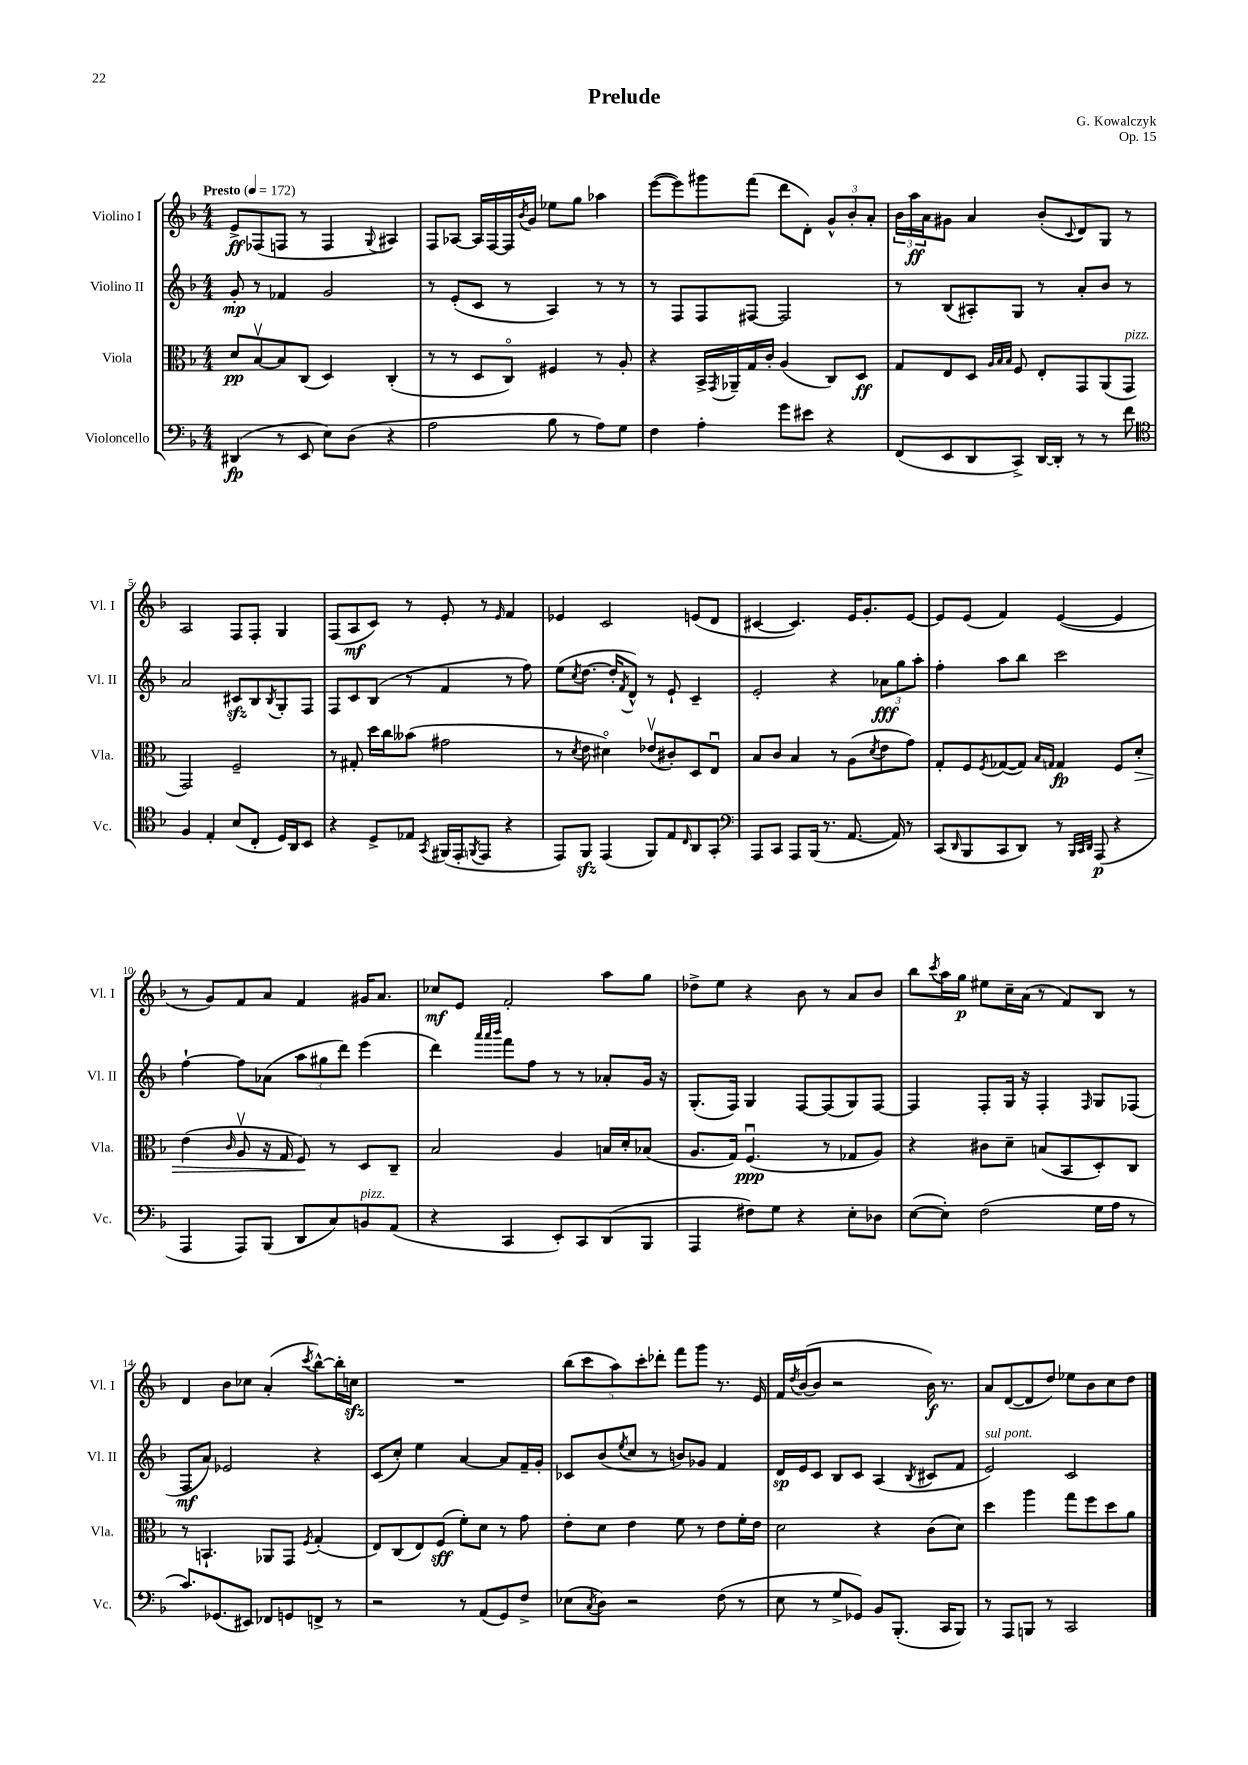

**kern	**dynam	**kern	**dynam	**kern	**dynam	**kern	**dynam
*part4	*part4	*part3	*part3	*part2	*part2	*part1	*part1
*staff4	*staff4	*staff3	*staff3	*staff2	*staff2	*staff1	*staff1
*I"Violoncello	*	*I"Viola	*	*I"Violino II	*	*I"Violino I	*
*I'Vc.	*	*I'Vla.	*	*I'Vl. II	*	*I'Vl. I	*
*clefF4	*	*clefC3	*	*clefG2	*	*clefG2	*
*k[b-]	*	*k[b-]	*	*k[b-]	*	*k[b-]	*
*M4/4	*	*M4/4	*	*M4/4	*	*M4/4	*
*MM172	*	*MM172	*	*MM172	*	*MM172	*
=1	=1	=1	=1	=1	=1	=1	=1
!	!	!	!	!	!	!LO:TX:a:B:t=Presto	!
(4DD#X/	fp	8d/L	pp	8g'/	mp	8e^/L	ff
.	.	[8B-v/	.	8r	.	(8F-X/	.
8r	.	8B-/]	.	4f-X/	.	8Fn/J	.
8EE/	.	(8C/J	.	.	.	8r	.
8E\L)	.	4D/)	.	2g/	.	4F/	.
(8D\J	.	.	.	.	.	.	.
.	.	.	.	.	.	8qqG/	.
4r	.	(4C'/	.	.	.	4A#X/)	.
=2	=2	=2	=2	=2	=2	=2	=2
2A\	.	8r	.	8r	.	8F/L	.
.	.	8r	.	(8e'/L	.	[8A-X/J	.
.	.	8D/L	.	8c/J	.	16A-/LL]	.
.	.	.	.	.	.	[16F/	.
.	.	8C/J)	.	8r	.	16F/]	.
.	.	.	.	.	.	8qb-/	.
.	.	.	.	.	.	16g/JJ	.
8B-\	.	4F#X/	.	4A/)	.	8ee-X\L	.
8r	.	.	.	.	.	8gg\J	.
8A\L)	.	8r	.	8r	.	4aa-X\	.
8G\J	.	8A'/	.	8r	.	.	.
=3	=3	=3	=3	=3	=3	=3	=3
4F\	.	4r	.	8r	.	([8eee\L	.
.	.	.	.	8F/L	.	8eee\])	.
4A'\	.	16BB-^/LL	.	8F/	.	8ggg#X\	.
.	.	8qGG/	.	.	.	.	.
.	.	16AA-X~/	.	.	.	.	.
.	.	16G/	.	[8F#X/J	.	(8fff\J	.
.	.	16c'/JJ	.	.	.	.	.
8g\L	.	(4A/	.	2F#/]	.	8ddd\L	.
8e#X\J	.	.	.	.	.	8d'\J)	.
4r	.	8C/L)	.	.	.	12g^^/L	.
.	.	.	.	.	.	12b-'/	.
.	.	8D/J	ff	.	.	.	.
.	.	.	.	.	.	12a'/J	.
=4	=4	=4	=4	=4	=4	=4	=4
(8FF/L	.	8G/L	.	8r	.	24b-\LL	.
.	.	.	.	.	.	24aa\	ff
.	.	.	.	.	.	24a\J	.
8EE/	.	8E/	.	(8B-/L	.	8g#X\J	.
8DD/	.	8D/J	.	8A#X'/)	.	4a/	.
.	.	32qqA/LLL	.	.	.	.	.
.	.	32qqB-/	.	.	.	.	.
.	.	32qqB-/JJJ	.	.	.	.	.
8CC^/J)	.	8F/	.	8G/J	.	.	.
[16DD/LL	.	8E'/L	.	8r	.	(8b-'/L	.
16DD'/JJ]	.	.	.	.	.	.	.
.	.	.	.	.	.	8qqc/	.
8r	.	8GG/	.	8a'/L	.	8d/)	.
8r	.	(8AA/	.	8b-/J	.	8G/J	.
!	!	!LO:TX:a:i:t=pizz.	!	!	!	!	!
8f\	.	8GG/J	.	8r	.	8r	.
!!LO:LB:g=z
=5	=5	=5	=5	=5	=5	=5	=5
*clefC4	*	*	*	*	*	*	*
4F/	.	2GG/)	.	2a/	.	2A/	.
4E'/	.	.	.	.	.	.	.
(8B-/L	.	2F~/	.	8c#Xzz/L	.	8F/L	.
8C'/J	.	.	.	8B-/	.	8F'/J	.
.	.	.	.	8qB-/	.	.	.
16D/LL)	.	.	.	8G'/	.	4G/	.
16AA/J	.	.	.	.	.	.	.
8BB-/J	.	.	.	8F/J	.	.	.
=6	=6	=6	=6	=6	=6	=6	=6
4r	.	8r	.	8F/L	.	(8F/L	.
.	.	8G#X'/	.	8c/	.	8A/	mf
8D^/L	.	16dd\LL	.	(8B-/J	.	8c/J)	.
.	.	16cc\J	.	.	.	.	.
8E-X/J	.	(8b--X\J	.	8r	.	8r	.
8qGG/	.	.	.	.	.	.	.
(16FF#X/LL	.	2g#X\	.	4f/	.	8e'/	.
16EE'/J	.	.	.	.	.	.	.
8qFFn/	.	.	.	.	.	.	.
8EE/J	.	.	.	.	.	8r	.
.	.	.	.	.	.	16qqe/	.
4r	.	.	.	8r	.	4f/	.
.	.	.	.	8ff\)	.	.	.
=7	=7	=7	=7	=7	=7	=7	=7
8EE/L)	.	8r	.	(8ee\L	.	4e-X/	.
.	.	8qd/	.	8qcc/	.	.	.
8FFzz/J	.	8e\	.	[8.dd\J	.	.	.
(4EE/	.	4d#X\)	.	.	.	2c/	.
.	.	.	.	16dd'/KL]	.	.	.
.	.	.	.	8qf/	.	.	.
.	.	.	.	8d^^/J)	.	.	.
8FF/L)	.	(8e-Xv/L	.	8r	.	.	.
8E/	.	8c#X'/)	.	8e`/	.	.	.
16qqC/	.	.	.	.	.	.	.
8AA/	.	8D/	.	4c~/	.	(8en/L	.
8GG'/J	.	8Eu/J	.	.	.	8d/J	.
=8	=8	=8	=8	=8	=8	=8	=8
*clefF4	*	*	*	*	*	*	*
8AAA/L	.	8B-/L	.	2e'/	.	[4c#X/	.
8CC/J	.	8c/J	.	.	.	.	.
8AAA/L	.	4B-/	.	.	.	4.c#/])	.
(16BBB-/Jk	.	.	.	.	.	.	.
8.r	.	.	.	.	.	.	.
.	.	8r	.	4r	.	.	.
[8.AA/	.	(8A\L	.	.	.	16e/KL	.
.	.	.	.	.	.	8.g'/	.
.	.	8qd/	.	.	.	.	.
.	.	8e\	.	12a-X\L	fff	.	.
16AA/])	.	.	.	.	.	.	.
.	.	.	.	12gg\	.	.	.
8r	.	8g\J)	.	.	.	[8e/J	.
.	.	.	.	12aa'\J	.	.	.
=9	=9	=9	=9	=9	=9	=9	=9
(8CC/L	.	8G'/L	.	4ff'\	.	8e/L]	.
16qqDD/	.	.	.	.	.	.	.
8BBB-/	.	8F/	.	.	.	(8e/J	.
.	.	8qF/	.	.	.	.	.
8CC/	.	([8G-X/	.	8aa\L	.	4f/)	.
8DD/J)	.	8G-/J])	.	8bb-\J	.	.	.
.	.	16qqB-/LL	.	.	.	.	.
.	.	16qqGn/JJ	.	.	.	.	.
8r	.	4G/	fp	2ccc\	.	([4e/	.
32qqBBB-/LLL	.	.	.	.	.	.	.
32qqCC/	.	.	.	.	.	.	.
32qqDD/JJJ	.	.	.	.	.	.	.
(8AAA/	p	.	.	.	.	.	.
4r	.	8F/L	.	.	.	4e/]	.
!	!	!	!LO:HP:b	!	!	!	!
.	.	8d'/J	>	.	.	.	.
!!LO:LB:g=z
=10	=10	=10	=10	=10	=10	=10	=10
4AAA/	.	(4e\	.	[4ff`\	.	8r	.
.	.	.	.	.	.	8g/L)	.
.	.	16qqc/	.	.	.	.	.
8AAA/L)	.	8Av/	.	8ff\L]	.	8f/	.
(8BBB-/J	.	16r	.	(8a-X\J	.	8a/J	.
.	.	16G/	.	.	.	.	.
8DD/L	.	8F/)	.	12aa\L	.	4f/	.
.	.	.	.	12gg#X\	.	.	.
8C/)	.	8r	]	.	.	.	.
.	.	.	.	12ddd\J)	.	.	.
!LO:TX:a:i:t=pizz.	!	!	!	!	!	!	!
8BBn/	.	8D/L	.	(4eee\	.	16g#X/KL	.
.	.	.	.	.	.	8.a/J	.
(8AA/J	.	8C~/J	.	.	.	.	.
=11	=11	=11	=11	=11	=11	=11	=11
4r	.	2B-/	.	4ddd\)	.	8cc-X/L	mf
.	.	.	.	.	.	8e/J	.
.	.	.	.	32qqaaa/LLL	.	.	.
.	.	.	.	32qqaaa/	.	.	.
.	.	.	.	32qqbbb-/JJJ	.	.	.
4CC/	.	.	.	8fff\L	.	2f'/	.
.	.	.	.	8ff\J	.	.	.
8EE'/L)	.	4A/	.	8r	.	.	.
8CC/	.	.	.	8r	.	.	.
(8DD/	.	16Bn/LL	.	8a-X'/L	.	8aa\L	.
.	.	16d'/J	.	.	.	.	.
8BBB-/J	.	(8B-X/J	.	16g/Jk	.	8gg\J	.
.	.	.	.	16r	.	.	.
=12	=12	=12	=12	=12	=12	=12	=12
4AAA/	.	8.A/L	.	(8.G'/L	.	8dd-X^\L	.
.	.	.	.	.	.	8ee\J	.
.	.	16G/Jk)	.	16F/Jk)	.	.	.
8F#X\L)	.	(4.Fu/	ppp	4G/	.	4r	.
8G\J	.	.	.	.	.	.	.
4r	.	.	.	[8F/L	.	8b-\	.
.	.	8r	.	(8F/]	.	8r	.
8E'\L	.	8G-X/L	.	8G/)	.	8a/L	.
8D-X\J	.	8A/J)	.	[8F/J	.	8b-/J	.
=13	=13	=13	=13	=13	=13	=13	=13
([8E\L	.	4r	.	4F/]	.	8bb-\L	.
.	.	.	.	.	.	8qccc/	.
8E'\J])	.	.	.	.	.	16aa\L	.
.	.	.	.	.	.	16gg\JJ	p
(2F\	.	8c#X\L	.	8F'/L	.	8ee#X\L	.
.	.	8d~\J	.	16G/Jk	.	16cc~\L	.
.	.	.	.	16r	.	(16a\JJ	.
.	.	(8Bn/L	.	4F'/	.	8r	.
.	.	8BB-/	.	.	.	8f/L)	.
.	.	.	.	16qqF/	.	.	.
16G\LL	.	8D'/)	.	8G/L	.	8B-/J	.
16A\JJ	.	.	.	.	.	.	.
8r	.	8C/J	.	(8F-X/J	.	8r	.
!!LO:LB:g=z
=14	=14	=14	=14	=14	=14	=14	=14
8.c/L)	.	8r	.	8F/L	mf	4d/	.
.	.	4.BBn`/	.	8a/J)	.	.	.
(8.GG-X/	.	.	.	.	.	.	.
.	.	.	.	2e-X/	.	8b-\L	.
8EE#X/J)	.	.	.	.	.	8cc-X\J	.
8FF-X/L	.	8AA-X/L	.	.	.	(4a'/	.
8GGn/	.	8GG/J	.	.	.	.	.
.	.	8qF/	.	.	.	8qccc/	.
8FFn^/J	.	(4G'/	.	4r	.	[8bb-^^\L)	.
8r	.	.	.	.	.	16bb-'\L]	.
.	.	.	.	.	.	16ccnzz\JJ	.
=15	=15	=15	=15	=15	=15	=15	=15
2r	.	8E/L)	.	(8c/L	.	1r	.
.	.	(8C/	.	8cc'/J)	.	.	.
.	.	8E/)	.	4ee\	.	.	.
.	.	(8F/J	sff	.	.	.	.
8r	.	8f'\L)	.	[4a/	.	.	.
(8AA/L	.	8d\J	.	.	.	.	.
8GG/)	.	8r	.	8a/L]	.	.	.
8F^/J	.	8g\	.	16f~/L	.	.	.
.	.	.	.	16g'/JJ	.	.	.
=16	=16	=16	=16	=16	=16	=16	=16
(8E-X\L	.	8e'\L	.	8c-X/L	.	(10bb-\L	.
.	.	.	.	.	.	10ccc\	.
8qC/	.	.	.	.	.	.	.
8D\J)	.	8d\J	.	(8b-/	.	.	.
.	.	.	.	.	.	10aa\)	.
.	.	.	.	8qee/	.	.	.
2r	.	4e\	.	8cc/J	.	.	.
.	.	.	.	.	.	10ccc'\	.
.	.	.	.	8r	.	.	.
.	.	.	.	.	.	10ddd-X'\J	.
.	.	8f\	.	8bn/L)	.	8fff\L	.
.	.	8r	.	8g-X/J	.	8ggg\J	.
(8F\	.	8e\L	.	4f/	.	8.r	.
8r	.	16f'\L	.	.	.	.	.
.	.	16e\JJ	.	.	.	16e/	.
=17	=17	=17	=17	=17	=17	=17	=17
8E\	.	2d\	.	16d/LL	sp	16f/LL	.
.	.	.	.	.	.	8qdd/	.
.	.	.	.	16e/J	.	([16b-/J	.
8r	.	.	.	8c/J	.	8b-/J]	.
8G^/L	.	.	.	8B-/L	.	2r	.
8GG-X/J)	.	.	.	8c/J	.	.	.
8BB-/L	.	4r	.	(4A/	.	.	.
(8.BBB-'/J	.	.	.	.	.	.	.
.	.	.	.	8qB-/	.	.	.
.	.	(8c\L	.	8c#X/L	.	16b-\)	f
16CC/KL	.	.	.	.	.	8.r	.
8BBB-/J)	.	8d\J)	.	8f/J	.	.	.
=18	=18	=18	=18	=18	=18	=18	=18
!	!	!	!	!LO:TX:a:i:t=sul pont.	!	!	!
8r	.	4dd\	.	2e/)	.	8a/L	.
8AAA/L	.	.	.	.	.	([8d/	.
8BBBn/J	.	4aa\	.	.	.	8d/]	.
8r	.	.	.	.	.	8dd/J)	.
2CC/	.	8gg\L	.	2c/	.	8ee-X\L	.
.	.	8ff\	.	.	.	8b-\	.
.	.	8dd\	.	.	.	8cc\	.
.	.	8a\J	.	.	.	8dd\J	.
==	==	==	==	==	==	==	==
*-	*-	*-	*-	*-	*-	*-	*-
